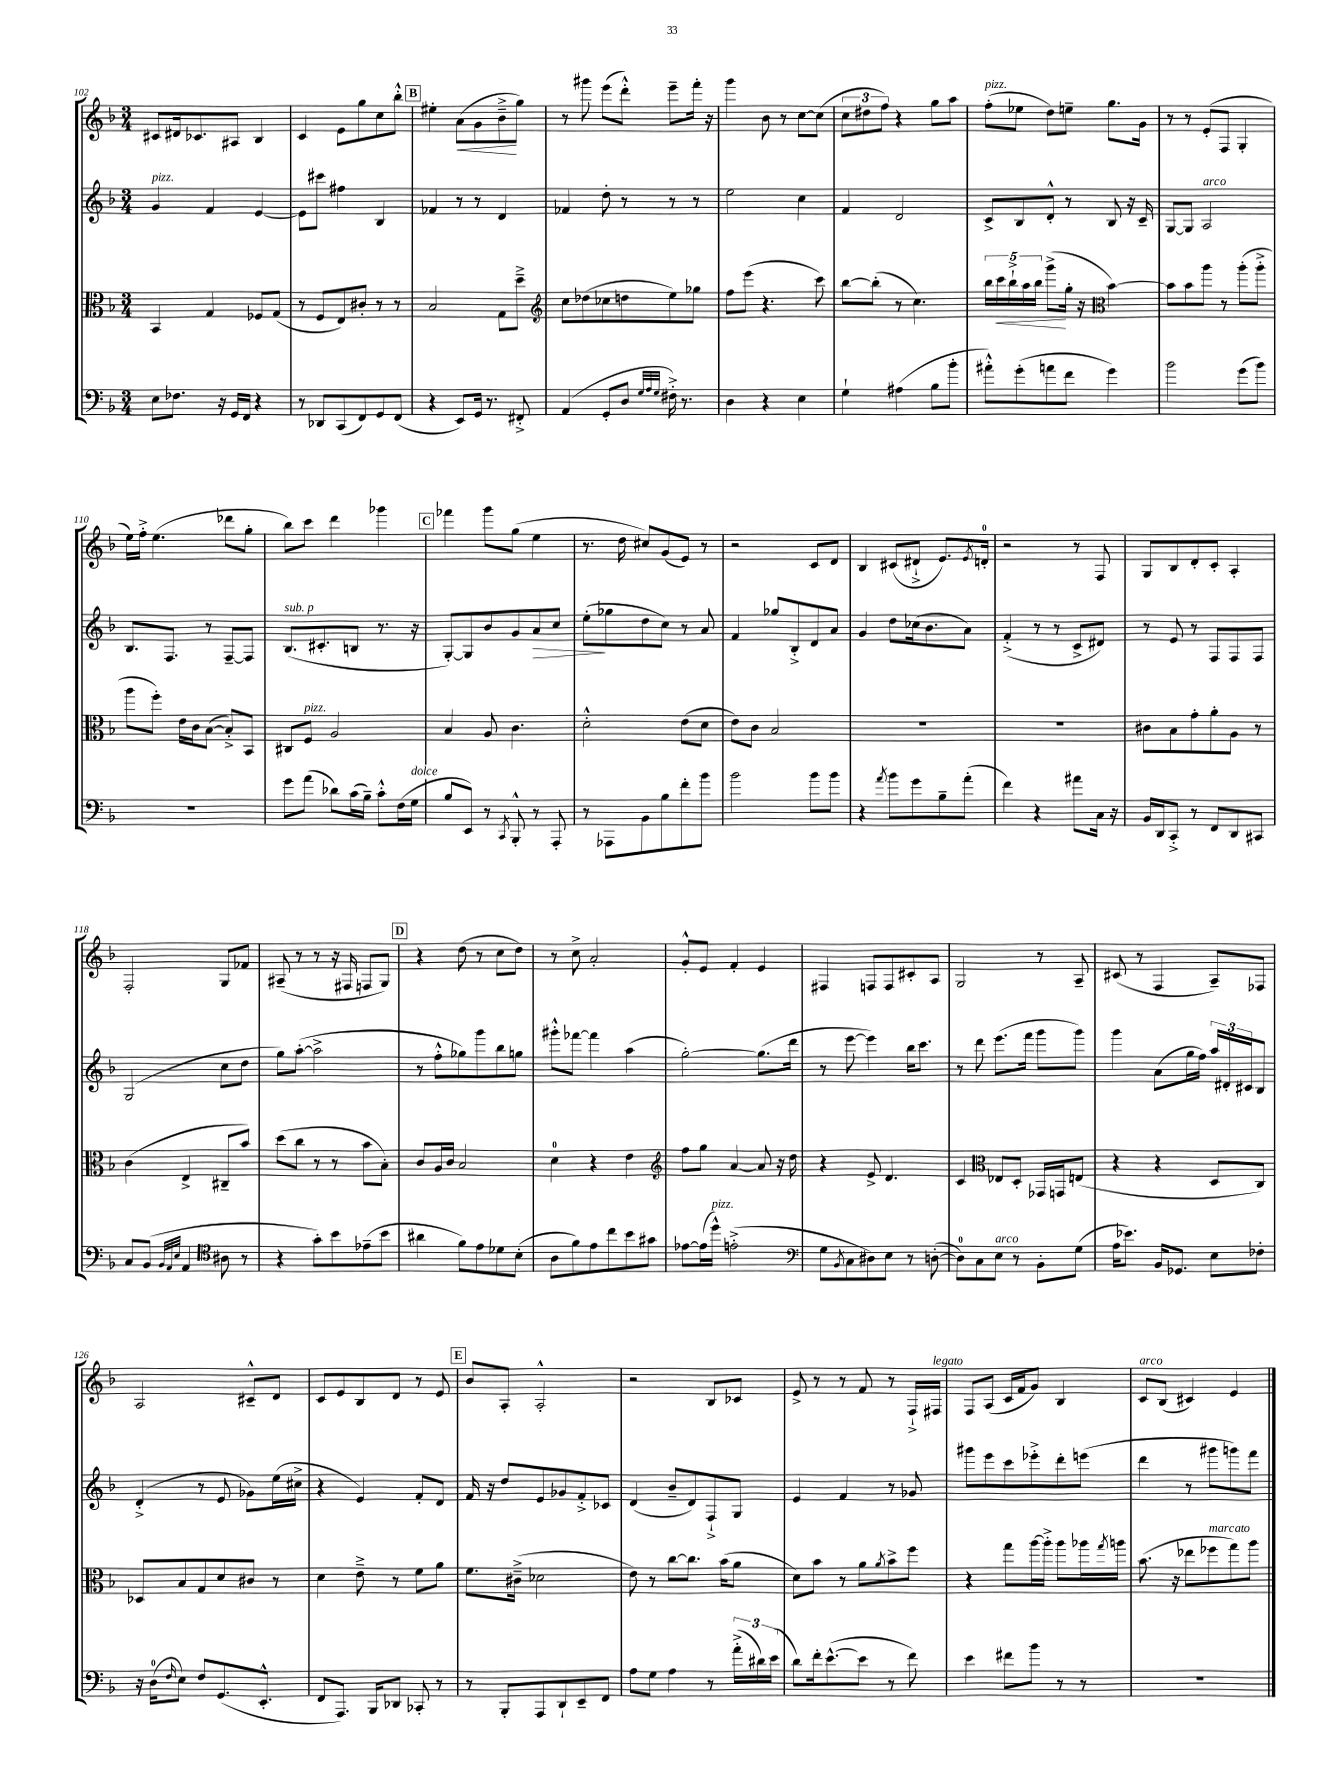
<<
\new StaffGroup <<
\new Staff = "s0" {
    \clef treble \key f \major \numericTimeSignature \time 3/4
    cis'8 dis'16 ces'8. ais8 bes4 |
    c'4 e'8 g''8 c''8 bes''8-.-^ |
    \mark \markup { \box "B" } eis''4-. a'8\<( g'8 bes'8--->\! g''8) |
    r8 gis'''8 e'''8( d'''8-.-^) e'''8-- f'''16-. r16 |
    g'''4 bes'8 r8 c''8~ c''8( |
    \tuplet 3/2 { c''8 dis''8 f''8) } r4 g''8 a''8 |
    f''8-.^\markup { \italic "pizz." }( ees''8 d''8) e''8-- g''8. g'16 |
    r8 r8 e'8-.( f8 g4-. |
    e''16) f''16-.-> e''4.( des'''8 g''8-. |
    bes''8) c'''8 d'''4 ges'''4 |
    \mark \markup { \box "C" } fes'''4 g'''8 g''8( e''4 |
    r8. d''16 cis''8) g'8( e'8) r8 |
    r2 c'8 d'8 |
    bes4 cis'8( dis'8-!-> e'8.) \acciaccatura { e'8 } d'16-0-. |
    r2 r8 f8 |
    g8 bes8 d'8-. c'8-. a4-. |
    f2-. g8 fes'8 |
    ais8--( r8 r8 r16 fis16 f8 g8) |
    \mark \markup { \box "D" } r4 d''8( r8 c''8 d''8) |
    r8 c''8-> a'2-. |
    g'8-.-^ e'8 f'4-. e'4 |
    fis4 f8 f8 cis'8-. a8 |
    g2 r8 a8-- |
    cis'8( r8 f4 a8--) fes8 |
    a2 cis'8---^ d'8 |
    c'8 e'8 bes8 d'8 r8 e'8 |
    \mark \markup { \box "E" } bes'8 a8-. a2-.-^ |
    r2 bes8 ces'8 |
    e'8-> r8 r8 f'8 r8 f16-!-> fis16^\markup { \italic "legato" } |
    f8 a8( c'16 f'16 g'8) bes4 |
    c'8^\markup { \italic "arco" } bes8( cis'4) e'4 \bar "|." |
}
\new Staff = "s1" {
    \clef treble \key f \major \numericTimeSignature \time 3/4
    g'4^\markup { \italic "pizz." } f'4 e'4~ |
    e'8 cis'''8 fis''4 bes4 |
    \mark \markup { \box "B" } fes'4 r8 r8 d'4 |
    fes'4 d''8-. r8 r8 r8 |
    e''2 c''4 |
    f'4 d'2 |
    c'8-> bes8 d'8-.-^ r8 bes8 r16 c'16-- |
    g8~ g8 a2^\markup { \italic "arco" } |
    bes8. f8. r8 f8~-- f8 |
    bes8.^\markup { \italic "sub. p" }( cis'8.-. b8 r8. r16 |
    \mark \markup { \box "C" } g8~-.) g8 bes'8 g'8 a'8\> c''8 |
    e''8-.\!( ges''8 d''8 c''8) r8 a'8 |
    f'4 ges''8 bes8-.-> d'8 a'8 |
    g'4 d''8 ces''16( bes'8. a'8) |
    f'4-.->( r8 r8 c'8-> dis'8) |
    r8 e'8 r8 f8 f8 f8 |
    g2( c''8 d''8 |
    g''8) a''8~-.( a''2-> |
    \mark \markup { \box "D" } r8 f''8-.-^ ges''8) g'''8 bes''8 g''8 |
    gis'''8-.-^ fes'''8~ fes'''4 a''4( |
    g''2~-.) g''8.( d'''16 |
    r8 e'''8~ e'''4) bes''16 c'''8. |
    r8 d'''8 e'''8.( f'''16 g'''8 g'''8) |
    g'''4 a'8( g''16 f''16) \tuplet 3/2 { a''16 dis'16-. cis'16 } bes8 |
    d'4-.->( r8 e'8 ges'8) e''16( cis''16-> |
    r4 e'4) f'8-. d'8 |
    \mark \markup { \box "E" } f'16 r16 d''8 e'8 ges'8 f'8-.-> ces'8 |
    d'4( bes'8-- d'8) f8-!-> g8 |
    e'4 f'4 r8 ges'8 |
    gis'''8 e'''8 c'''8 ees'''8-.-> d'''8-. e'''8( |
    d'''4 r8 gis'''8 g'''8) f'''8 \bar "|." |
}
\new Staff = "s2" {
    \clef alto \key f \major \numericTimeSignature \time 3/4
    bes,4 g4 fes8 g8( |
    r8 f8 e8) cis'8-. r8 r8 |
    \mark \markup { \box "B" } bes2 g8 d''8---> |
    \clef treble c''8 des''8( ces''8 d''8 e''8) ges''8 |
    f''8 e'''8( r4. c'''8) |
    bes''8~ bes''8-.( r8 c''4.) |
    \tuplet 5/4 { bes''16 c'''16\< bes''16-!-> a''16 bes''16 } g'''8->\!( g''16-. r16 \clef alto bes'4~) |
    bes'8 bes'8 a''8 r8 a''8-.( a''8-.-> |
    a''8 f''8-.) e'16 c'16 bes8~( bes8-.->) bes,8 |
    cis8 f8^\markup { \italic "pizz." } a2 |
    \mark \markup { \box "C" } bes4 a8 c'4. |
    d'2-.-^ e'8( d'8 |
    e'8) c'8 bes2 |
    R2. |
    R2. |
    cis'8 bes8 g'8-. a'8-. a8 r8 |
    c'4( e4-> cis8-- bes'8) |
    d''8( c''8 r8 r8 bes'8 bes8-.) |
    \mark \markup { \box "D" } c'8 a16 c'16 bes2 |
    d'4-0 r4 e'4 |
    \clef treble f''8 g''8 a'4~ a'8 r16 d''16 |
    r4 e'8-> d'4. |
    c'4 \clef alto ees8 d8-. ges,16 g,16 e8( |
    r4 r4 d8 c8) |
    des8 bes8 g8 d'8 cis'8 r8 |
    d'4 e'8---> r8 f'8 a'8 |
    \mark \markup { \box "E" } f'8. cis'16--->( des'2 |
    e'8) r8 c''8~ c''8. bes'16( a'8 |
    d'8) bes'8 r8 a'8 \acciaccatura { a'8 } bes'8-> f''8 |
    r4 g''8 a''16~ a''16-.-> a''8 aes''16 \acciaccatura { g''8 } a''16 |
    bes'8.( r16 ees''8 fes''8^\markup { \italic "marcato" } g''8) a''8 \bar "|." |
}
\new Staff = "s3" {
    \clef bass \key f \major \numericTimeSignature \time 3/4
    e8 fes8. r16 g,16 f,16 r4 |
    r8 des,8 c,8( f,8) g,8 f,8( |
    \mark \markup { \box "B" } r4 e,8) g,16 r8. fis,8-.-> |
    a,4( g,8-. d8 \grace { g32 a32 g32 } fis16-.->) r8. |
    d4 r4 e4 |
    g4-! ais4( bes8 bes'8-. |
    ais'8-.-^) g'8-.( a'8 f'8 g'4) |
    bes'2 g'8( bes'8) |
    R2. |
    g'8 a'8( des'8) c'16( bes16--) c'8-.-^ f16( g16^\markup { \italic "dolce" } |
    \mark \markup { \box "C" } bes8 e,8) r8 \acciaccatura { c,8 } bes,,8-.-^ r8 a,,8-. |
    r8 aes,,8 bes,8 bes8 f'8-. bes'8 |
    bes'2 bes'8 bes'8 |
    r4 \acciaccatura { a'8 } bes'8 g'8 bes8-- a'8-.( |
    f'4) r4 ais'8 c16 r16 |
    bes,16 d,16 c,8-.-> r8 f,8 d,8 cis,8 |
    c8 bes,8( \grace { bes,32 a,32 e32 } a,4 \clef tenor ais8 r8 |
    r4 g'8-.) bes'8 ees'8--( bes'8 |
    \mark \markup { \box "D" } ais'4 f'8) e'8 des'8 bes8-.( |
    a8 f'8) e'8 c''8 bes'8 gis'8 |
    ees'8~ ees'16( d''16-^^\markup { \italic "pizz." }) e'2-.->( |
    \clef bass g8 \acciaccatura { bes,8 } c8 dis8) e8 r8 d8~-.( |
    d8-0) c8 e8^\markup { \italic "arco" } r8 bes,8-. g8( |
    a16 ees'8.) bes,16 ges,8. e8 fes8-. |
    r16 d16-0( \grace { f16 } e8) f8 g,8.( e,8.-.-^ |
    f,8 a,,8.) bes,,16 des,8 ces,8-. r8 |
    \mark \markup { \box "E" } r8 bes,,8-. a,,8 d,8-! e,8-- f,8 |
    a8 g8 a4 r8 \tuplet 3/2 { a'16-.->( dis'16) e'16( } |
    d'8) f'16-. e'8.~-^( e'8 r8 f'8) |
    e'4 fis'8 bes'8 r8 r8 |
    R2. \bar "|." |
}
>>
>>
\layout { \context { \Score currentBarNumber = #102 } }
